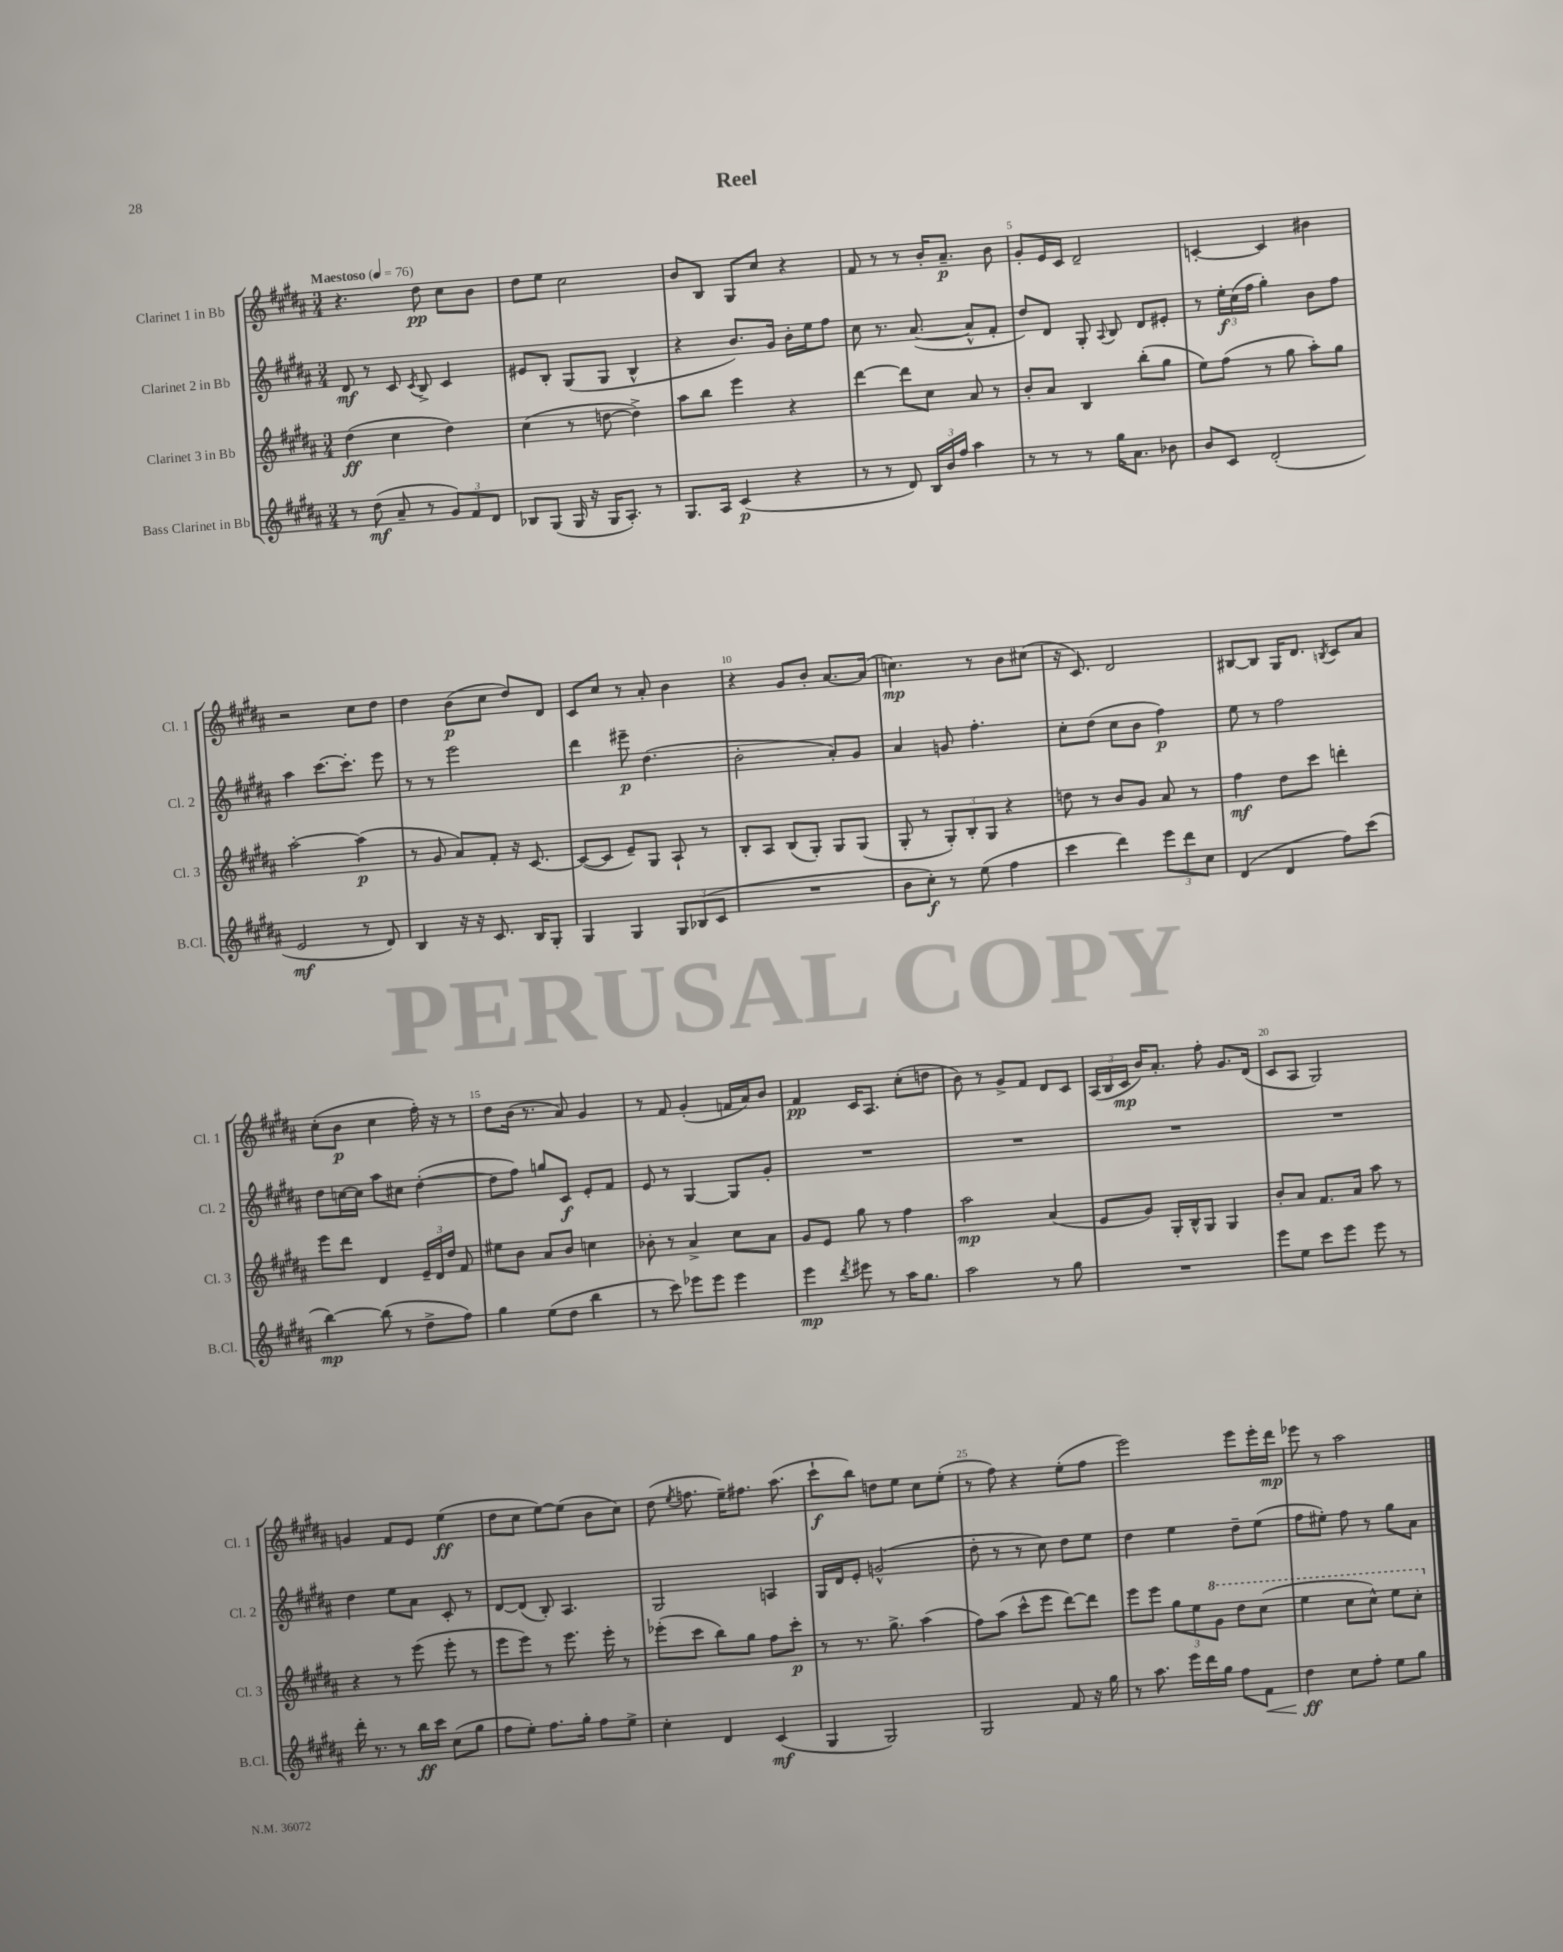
\header { title = "Reel" }
<<
\new StaffGroup <<
\new Staff = "s0" \with { instrumentName = "Clarinet 1 in Bb" shortInstrumentName = "Cl. 1" } {
    \clef treble \key b \major \numericTimeSignature \time 3/4 \tempo "Maestoso" 4 = 76
    \autoBeamOff r4. dis''8\pp cis''8[ b'8] |
    dis''8[ e''8] cis''2 |
    b'8[ b8] gis8[ cis''8] r4 |
    fis'8 r8 r8 b'16[-. ais'8.]--\p b'8 |
    gis'8[-. e'16 cis'16] dis'2-- |
    c'4~-. c'4 bis'4 |
    r2 cis''8[ dis''8] |
    dis''4 b'8[\p( cis''8] dis''8[) dis'8] |
    cis'8[ cis''8] r8 ais'8-. b'4 |
    r4 gis'8[ b'8]-. ais'8.[~ ais'16]( |
    c''4.\mp) r8 b'8[ cis''8]( |
    r16 cis'8.) dis'2 |
    bis8[~ bis8] gis16[ dis'8.] \acciaccatura { b8 } cis'8[ ais'8] |
    cis''8[-.( b'8]\p cis''4 fis''16-.) r16 r8 |
    dis''8[ b'16]( r8. ais'8) gis'4 |
    r8 fis'8 gis'4-.( f'16[ ais'16) b'8] |
    fis'4\pp cis'16[ ais8.] cis''8[-.( d''8] |
    b'8) r8 gis'8[-> fis'8] dis'8[ cis'8] |
    \tuplet 3/2 { ais16[( b16 cis'16]\mp } b'16[) ais'8.]-. fis''8-. gis'8.[ dis'16]( |
    cis'8[ ais8] gis2) |
    g'4 fis'8[ e'8] e''4\ff( |
    dis''8[ cis''8] e''8[~) e''8]( b'8[ cis''8]) |
    dis''8( \acciaccatura { e''8 } f''8. e''16[--) fis''8.] ais''8.( |
    cis'''8[-!\f b''8]) d''8[ e''8] cis''8[ e''8]-.( |
    r8 fis''8) r4 e''8[-.( fis''8] |
    e'''2) e'''8[ e'''16-. dis'''16]\mp |
    ees'''8 r8 ais''2 \bar "|." |
}
\new Staff = "s1" \with { instrumentName = "Clarinet 2 in Bb" shortInstrumentName = "Cl. 2" } {
    \clef treble \key b \major \numericTimeSignature \time 3/4
    \autoBeamOff dis'8\mf r8 cis'8 \acciaccatura { cis'8 } b8-> cis'4 |
    eis'8[ b8]-. gis8[( gis8] b4-^ |
    r4 b'8.[) gis'16] b'16[-. e''16 fis''8] |
    cis''8 r8. ais'8.~( ais'8[-^ fis'8]-. |
    dis''8[) dis'8] gis8-. \appoggiatura { ais8 } b8 dis'8[ eis'8]-. |
    r8 \tuplet 3/2 { e''16[-.\f cis''16( fis''16] } gis''4-.) b'8[ fis''8] |
    ais''4 cis'''8.[~ cis'''8.]-. e'''8 |
    r8 r8 e'''2 |
    dis'''4 eis'''8--\p dis''4.( |
    b'2-. ais'8[-.) gis'8] |
    ais'4 g'8 fis''4.-. |
    cis''8[-. dis''8]( cis''8[ b'8] fis''4\p) |
    e''8 r8 fis''2 |
    dis''8[ c''16~ c''16] ais''8[ cis''8] dis''4~-.( |
    dis''8[ fis''8]) g''8[ cis'8]\f e'8[-. fis'8] |
    e'8 r8 gis4~ gis8[ gis'8]-. |
    R2. |
    R2. |
    R2. |
    R2. |
    dis''4 e''8[ ais'8] cis'8-. r8 |
    dis'8[~ dis'8]( b8-.) ais4. |
    gis2 a4 |
    gis16[ dis'16 e'8]-. g'2-^( |
    dis''8-. r8 r8 cis''8) dis''8[ e''8] |
    dis''4 e''4 dis''8[-- e''8]( |
    fis''8[ eis''8]-.) fis''8 r8 gis''8[ ais'8] \bar "|." |
}
\new Staff = "s2" \with { instrumentName = "Clarinet 3 in Bb" shortInstrumentName = "Cl. 3" } {
    \clef treble \key b \major \numericTimeSignature \time 3/4
    \autoBeamOff dis''4\ff( cis''4 dis''4) |
    cis''4( r8 d''8~ d''4->) |
    ais''8[ b''8] e'''4 r4 |
    dis'''4~ dis'''8[ cis''8] ais'8 r8 |
    b'8[-. ais'8] b4 b''8[-.( gis''8] |
    e''8[) fis''8]( r8 gis''8 ais''8[-.) gis''8] |
    ais''2~-. ais''4\p( |
    r8 gis'8 ais'8[) fis'8]-. r16 cis'8.~ |
    cis'8[~( cis'8] e'8[--) gis8] ais8-! r8 |
    b8[-. ais8] b8[( gis8]-.) gis8[ gis8]( |
    gis8-. r8 \tuplet 3/2 { gis8[-.) b8-. gis8] } r4 |
    d''8 r8 b'8[ gis'8] ais'8 r8 |
    fis''4\mf dis''8[ cis'''8] d'''4-. |
    e'''8[ dis'''8] dis'4 \tuplet 3/2 { e'16[-- dis'16 dis''16] } fis'8 |
    eis''8[ b'8] ais'8[ b'8] c''4 |
    bes'8-. r8 ais'4-> cis''8[ ais'8] |
    gis'8[ e'8] gis''8 r8 fis''4 |
    ais''2\mp ais'4( |
    e'8[ gis'8]) gis16[-. b16-^ gis8] gis4 |
    b'8[-. ais'8] fis'8.[ ais'16] ais''8 r8 |
    r4 r8 e'''8( e'''8-. r8 |
    e'''8[ e'''8]) r8 e'''8. e'''16-. r8 |
    ees'''8[-.( cis'''8] b''8[) gis''8] fis''8[ cis'''8]-.\p |
    r8 r8. gis''8.-> ais''4( |
    fis''8[) ais''8]( cis'''8[-^ e'''8] dis'''8[~) dis'''8] |
    e'''8[ e'''8] \tuplet 3/2 { gis''8[ e''8 \ottava #1 gis''8] } dis'''8[ cis'''8]( |
    e'''4 cis'''8[ cis'''8]-^) e'''8[ cis'''8]-. \ottava #0 \bar "|." |
}
\new Staff = "s3" \with { instrumentName = "Bass Clarinet in Bb" shortInstrumentName = "B.Cl." } {
    \clef treble \key b \major \numericTimeSignature \time 3/4
    \autoBeamOff r8 dis''8\mf( ais'8-- r8 \tuplet 3/2 { gis'8[) fis'8 dis'8] } |
    bes8[ gis8]( gis16 r16 gis16[ ais8.]-.) r8 |
    gis8.[ ais16] cis'4\p( r4 |
    r8 r8 dis'8) \tuplet 3/2 { b16[ b'16 fis''16] } ais''4 |
    r8 r8 r8 gis''16[ ais'8.] bes'8 |
    b'8[ cis'8] dis'2-.( |
    e'2\mf r8 dis'8) |
    b4 r16 r16 cis'8. b16[ gis8]-. |
    gis4 gis4 \tuplet 3/2 { gis8[ bes8( cis'8] } |
    R2. |
    b'8[ cis''8]-.\f) r8 e''8( fis''4 |
    cis'''4 dis'''4) \tuplet 3/2 { e'''8[ dis'''8 cis''8] } |
    dis'4( dis'4 fis''8[) cis'''8]( |
    b''4~\mp) b''8( r8 dis''8[-> fis''8]) |
    gis''4 e''8[( dis''8] b''4 |
    r8 cis'''8) ees'''8[ ees'''8] ees'''4 |
    e'''4\mp \acciaccatura { dis'''8 } eis'''8 r8 ais''16[ gis''8.] |
    ais''2 r8 gis''8 |
    R2. |
    e'''8[ e''8] cis'''8[ e'''8] e'''8 r8 |
    dis'''16-. r8. r8 b''16[\ff cis'''16] cis''8[( gis''8] |
    fis''8[ e''8]-.) fis''8.[ gis''16]-. fis''8[ e''8]-> |
    cis''4-. dis'4 cis'4\mf( |
    gis4 gis2) |
    gis2 fis'8 r16 gis''16 |
    r8 ais''8. e'''16[ dis'''16 gis''16] fis''8[ fis'8]\< |
    dis''4\ff\! cis''8[ fis''8]-. e''8[ gis''8] \bar "|." |
}
>>
>>
\layout { \context { \Score \override BarNumber.break-visibility = ##(#f #t #t) barNumberVisibility = #(every-nth-bar-number-visible 5) } }
